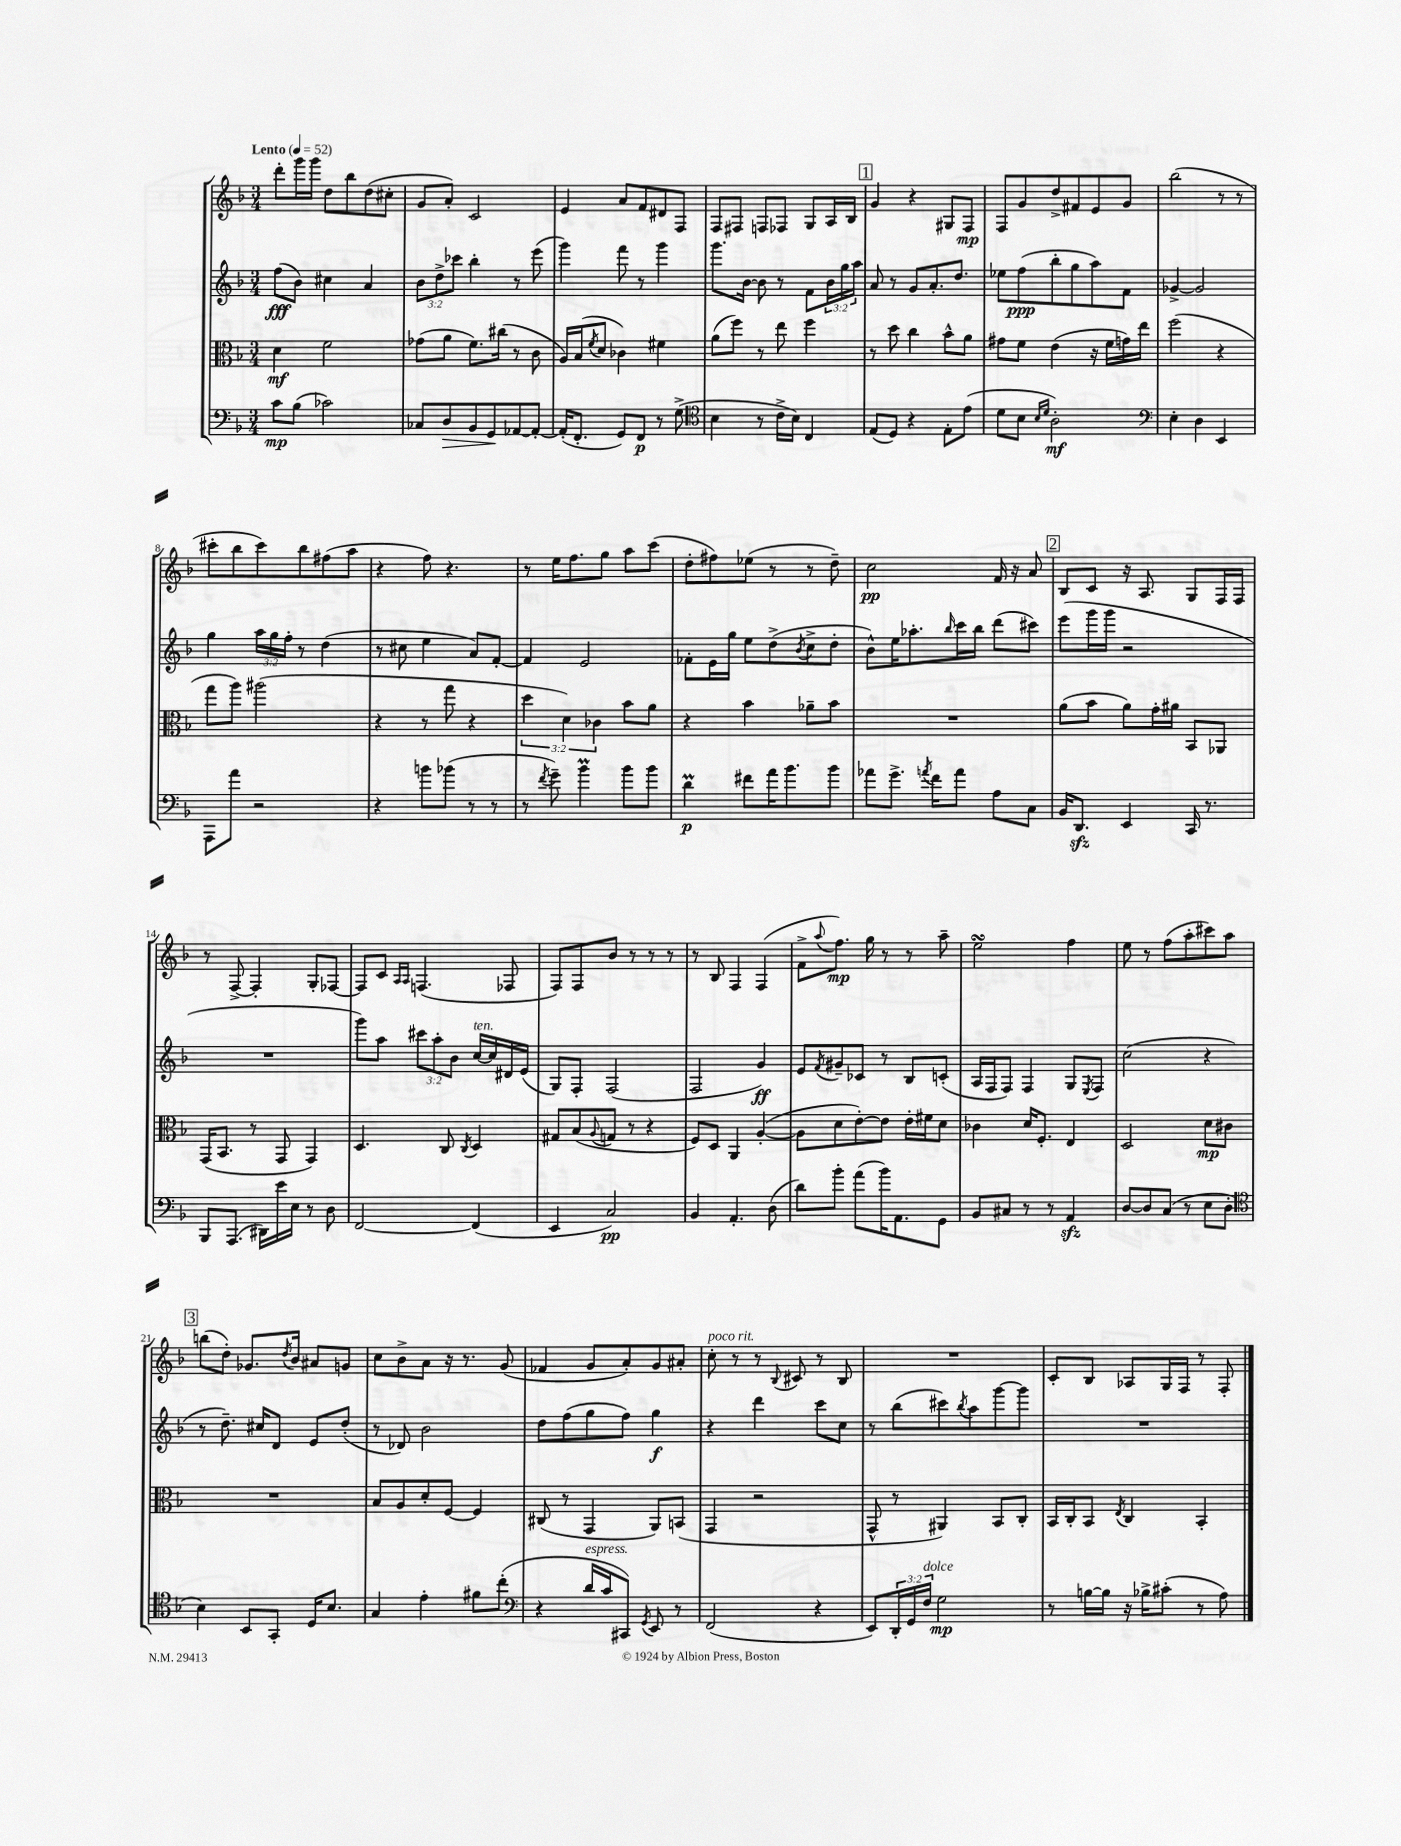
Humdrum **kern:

**kern	**kern	**kern	**kern
*staff4	*staff3	*staff2	*staff1
*clefF4	*clefC3	*clefG2	*clefG2
*k[b-]	*k[b-]	*k[b-]	*k[b-]
*M3/4	*M3/4	*M3/4	*M3/4
*MM52	*MM52	*MM52	*MM52
8c	4d	(8ff	8ddd'
(8B-	.	8b-)	16ggg
.	.	.	16ggg
2c-)	2f	4cc#	8dd
.	.	.	8bb-
.	.	4a	(8dd
.	.	.	8cc#'
=	=	=	=
8C-	(8g-	12b-	8g
.	.	12dd^	.
8D	8a	.	8a')
.	.	12ccc-	.
8BB-	8.f)	4bb-'	2c
8GG	.	.	.
.	(16cc#	.	.
[8AA-	8r	8r	.
8AA-'_	8c	(8eee	.
=	=	=	=
(16AA-']	16A)	4ggg)	4e
8.FF'	(16B-	.	.
.	8qf	.	.
.	8d	.	.
8GG)	4c-)	8fff	8a
8FF	.	8r	8f
8r	4f#	4ggg	8d#
(8G^	.	.	8F
=	=	=	=
*clefC4	*	*	*
4B-	(8a	8.ggg	8F
.	8ff)	.	8F#
.	.	[16b-	.
8r	8r	8b-]	8F
16c^	8ee	8r	8F-
16B-)	.	.	.
4C	4ff	8f	8G
.	.	24b-	16A
.	.	24gg	.
.	.	.	16B-
.	.	24aa	.
=	=	=	=
(8E	8r	8a	4g
8D)	8dd	8r	.
4r	4cc	8g	4r
.	.	8.a'	.
8E'	8b-^^	.	8G#
.	.	8.dd	.
(8e	8a	.	8F
=	=	=	=
8d	8g#	8ee-	8F
8B-	8f	(8ff	8g
16qqB-	.	.	.
16qqd	.	.	.
2A')	(4e	8bb-'	8dd^
.	.	8gg	8f#
.	16r	8aa)	8e
.	16f	.	.
.	16g)	8f	8g
.	16ee	.	.
=	=	=	=
*clefF4	*	*	*
4E'	(2ff	[4g-^	(2bb-
4D	.	2g-]	.
4EE	4r	.	8r
.	.	.	8r
=	=	=	=
8AAA	8gg	4gg	8ccc#'
8a	8aa)	.	8bb-
2r	(2aa#	24aa	8ccc#)
.	.	24gg	.
.	.	24ff'	.
.	.	8r	8bb-
.	.	(4dd	(8ff#
.	.	.	8aa
=	=	=	=
4r	4r	8r	4r
.	.	8cc#	.
8b	8r	4ee	8ff)
(8b-	8gg	.	4.r
8r	4r	8a)	.
8r	.	[8f'	.
=	=	=	=
8r	6dd	4f]	8r
8qf	.	.	.
8g~)	.	.	16ee
.	6d)	.	.
.	.	.	8.ff
4b-	.	2e	.
.	6c-	.	.
.	.	.	8gg
8b-	8b-	.	8aa
8b-	8a	.	(8ccc
=	=	=	=
4d	4r	8f-'	8dd'
.	.	16e	8ff#)
.	.	16gg	.
8f#	4b-	8ee	(8ee-
16a	.	(8dd^	8r
8.b-	.	.	.
.	.	8qb-	.
.	8a-~	8cc^	8r
8b-	8b-	8dd'	8dd~)
=	=	=	=
8a-	2.r	8b-^^)	2cc
8.g^	.	16ee	.
.	.	8.aa-'	.
8qa	.	.	.
16f	.	.	.
.	.	16qqbb-	.
8a	.	16ccc	.
.	.	16bb-	.
8A	.	(8ddd	16f
.	.	.	16r
8C	.	8ccc#)	8a
=	=	=	=
16BB-	(8a	(8eee	8B-
8.DD	.	.	.
.	8b-	16ggg	8c
.	.	16ggg	.
4EE	8a)	2r	16r
.	.	.	8.A
.	16g'	.	.
.	16a#	.	.
16CC	8BB-	.	8G
8.r	.	.	.
.	8AA-	.	16F
.	.	.	16F
=	=	=	=
8BBB-	(16GG	2.r	8r
.	8.BB-	.	.
(8.AAA	.	.	[8F^
.	8r	.	4F']
16DD#)	.	.	.
16e	8GG	.	.
16E	.	.	.
8r	4GG)	.	8G'
8D	.	.	[8F-
=	=	=	=
[2FF	4.D	8ggg)	8F-]
.	.	8aa	8c
.	.	.	16qqA
.	.	.	16qqA
.	.	12ccc#	(4.F
.	.	12aa'	.
.	8C	.	.
.	.	12b-	.
.	8qC	.	.
(4FF]	4D	[16cc	.
.	.	16cc]	.
.	.	16d#	8F-
.	.	(16e	.
=	=	=	=
4EE	8G#	8G)	8F)
.	(8B-	8F'	8F
.	8qqA	.	.
2C)	8G	(2F	8b-
.	8r	.	8r
.	4r	.	8r
.	.	.	8r
=	=	=	=
4BB-	8F)	2F	8r
.	8D	.	8B-
4.AA'	4AA	.	4F
.	([4A'	4g)	(4F
(8D	.	.	.
=	=	=	=
8d)	8A]	8e	8f^
.	.	8qf	8qqaa
8b-'	8d	8g#~	8.ff)
(8a	[8e')	8c-	.
.	.	.	16gg
16b-)	8e]	8r	8r
8.AA	.	.	.
.	16e'	8B-	8r
.	16f#	.	.
8GG	8d	(8c'	8aa~
=	=	=	=
8BB-	4c-	16A	2ee
.	.	16F	.
8C#	.	8F)	.
8r	16d	4F	.
.	8.F'	.	.
8r	.	.	.
4AA	4E	8G	4ff
.	.	8qE	.
.	.	8F	.
=	=	=	=
[8D	2D	(2cc	8ee
8D]	.	.	8r
(8C	.	.	(8ff
8r	.	.	8aa'
8E	8d	4r	8ccc#)
8D'	8c#	.	8aa
=	=	=	=
*clefC4	*	*	*
4B-)	2.r	8r	(8bb
.	.	8.dd~)	8dd')
8BB-	.	.	8.g-
.	.	16cc#	.
8GG'	.	8d	.
.	.	.	8qdd
.	.	.	16b-
16D	.	8e	8a#
8.B-	.	.	.
.	.	(8dd'	8g
=	=	=	=
4G	8B-	8r	8cc
.	8A	8d-)	8b-^
4e'	8d'	2b-	8a
.	[8F	.	16r
.	.	.	8.r
8f#	4F]	.	.
(8cc'	.	.	(8g
=	=	=	=
*clefF4	*	*	*
4r	(8C#	8dd	4f-
.	8r	(8ff	.
16d	4GG	8gg	8g
16c	.	.	.
8CC#)	.	8ff)	8a')
8qGG	.	.	.
8EE	8AA)	4gg	8g
8r	(8BB	.	8a#'
=	=	=	=
(2FF	4GG	4r	8cc'
.	.	.	8r
.	2r	4ddd	8r
.	.	.	8qqB-
.	.	.	8c#
4r	.	8ccc	8r
.	.	8cc	8B-
=	=	=	=
8EE)	8GG^^	8r	2.r
24DD'	8r	(8bb-	.
24GG	.	.	.
24F	.	.	.
2G	4AA#)	8ccc#)	.
.	.	8qbb-	.
.	.	8aa	.
.	8BB-	[8ggg	.
.	8C'	8ggg]	.
=	=	=	=
8r	16BB-	2.r	8c'
.	16C'	.	.
[16B	8BB-	.	8B-
16B]	.	.	.
.	8qE	.	.
16r	4C	.	8A-
16B-^	.	.	.
(8c#'	.	.	16G
.	.	.	16F
8r	4BB-'	.	8r
8A)	.	.	8F'
==	==	==	==
*-	*-	*-	*-
